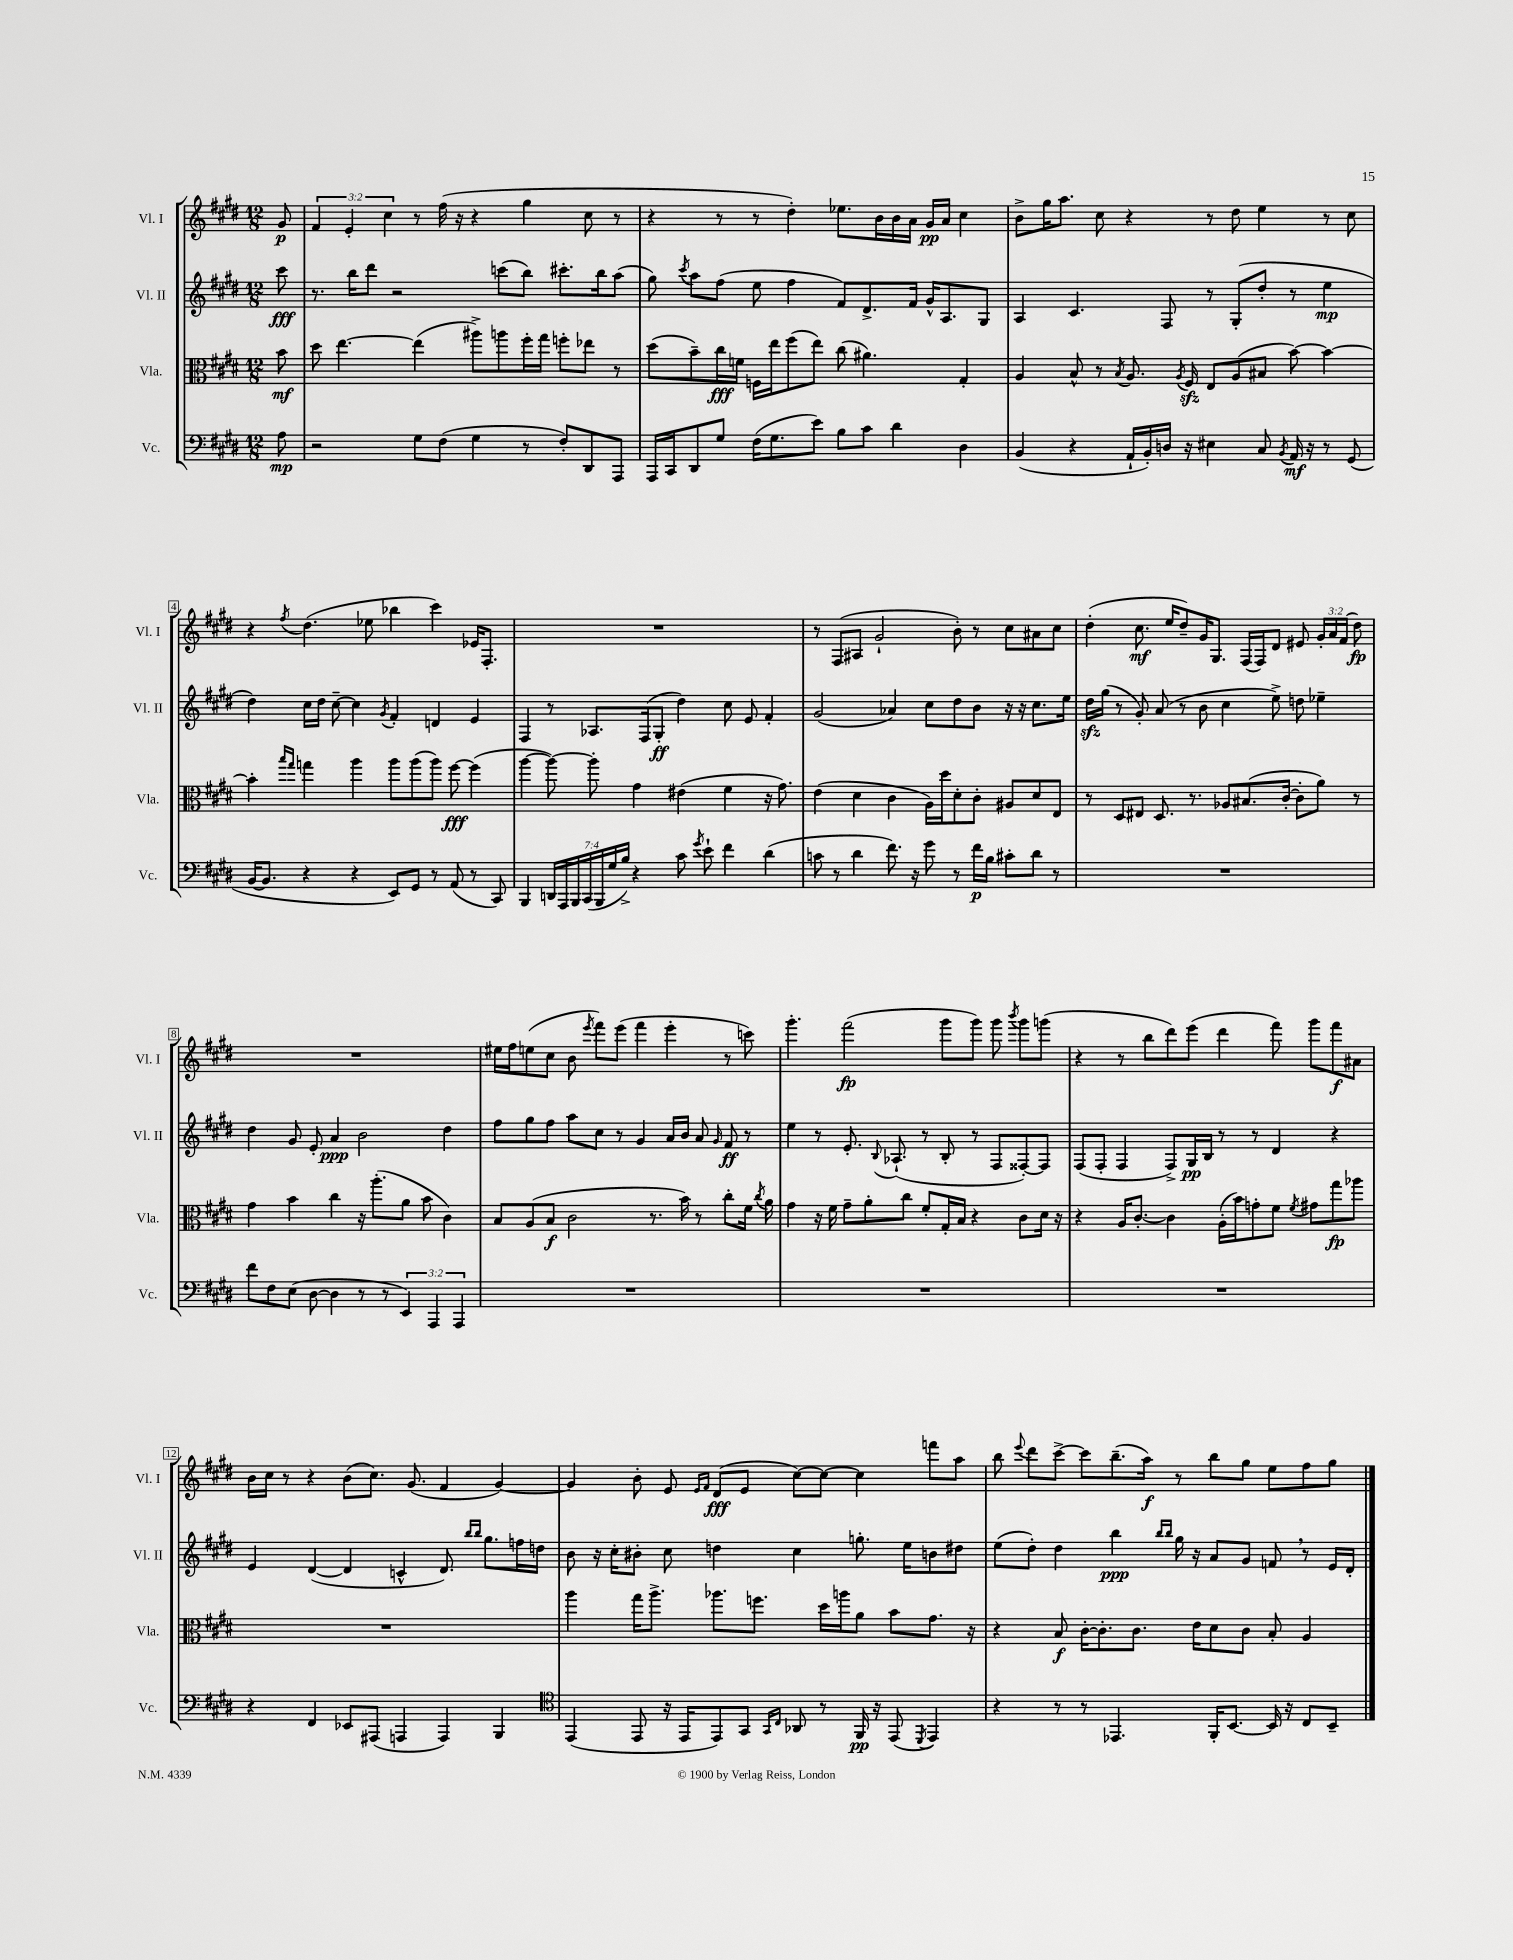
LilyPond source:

<<
\new StaffGroup <<
\new Staff = "s0" \with { instrumentName = "Vl. I" shortInstrumentName = "Vl. I" } {
    \clef treble \key e \major \numericTimeSignature \time 12/8 \override Staff.TupletNumber.text = #tuplet-number::calc-fraction-text \partial 8
    \autoBeamOff gis'8\p |
    \tuplet 3/2 { fis'4 e'4-. cis''4 } r8 fis''16( r16 r4 gis''4 cis''8 r8 |
    r4 r8 r8 dis''4-.) ees''8.[ b'16 b'16 a'16] gis'16[\pp a'16] cis''4 |
    b'8[-> gis''16 a''8.] cis''8 r4 r8 dis''8 e''4 r8 cis''8 |
    r4 \acciaccatura { fis''8 } dis''4.( ees''8 bes''4 cis'''4) ees'16[ fis8.]-. |
    R1. |
    r8 fis8[( ais8] gis'2-! b'8-.) r8 cis''8[ ais'8 cis''8] |
    dis''4-.( cis''8.\mf e''16[ dis''8--) gis'16 gis8.] fis16[( fis16) dis'8] eis'8 \tuplet 3/2 { gis'16[-. a'16 fis'16]( } dis''8\fp) |
    R1. |
    eis''16[ fis''16 e''8( cis''8] b'8 \acciaccatura { e'''8 } fis'''8[) e'''8]( fis'''4 e'''4-. r8 c'''8) |
    gis'''4.-. fis'''2\fp( gis'''8[ gis'''8]) gis'''8 \acciaccatura { b'''8 } gis'''8[ g'''8]( |
    r4 r8 b''8[ dis'''8) e'''8]( dis'''4 fis'''8) gis'''8[ fis'''8\f ais'8] |
    b'16[ cis''16] r8 r4 b'8[( cis''8.]) gis'8.( fis'4 gis'4~) |
    gis'4 b'8-. e'8 \grace { e'16[ fis'16] } dis'8[\fff( e'8] cis''8[~) cis''8]~ cis''4 f'''8[ a''8] |
    b''8 \appoggiatura { e'''8 } dis'''8[ cis'''8]~-> cis'''8[ b''8.--( a''16]\f) r8 b''8[ gis''8] e''8[ fis''8 gis''8] \bar "|." |
}
\new Staff = "s1" \with { instrumentName = "Vl. II" shortInstrumentName = "Vl. II" } {
    \clef treble \key e \major \numericTimeSignature \time 12/8 \partial 8
    \autoBeamOff cis'''8\fff |
    r8. b''16[ dis'''8] r2 c'''8[( b''8]) cis'''8.[-. b''16 a''8]( |
    gis''8) \acciaccatura { cis'''8 } a''8[ fis''8]( e''8 fis''4 fis'8[) dis'8.-> fis'16] gis'16[-^ a8. gis8] |
    a4 cis'4. fis8 r8 gis8[-.( dis''8]-. r8 e''4\mp |
    dis''4) cis''16[ dis''16] cis''8~-- cis''4 \acciaccatura { gis'8 } fis'4-. d'4 e'4 |
    fis4 r8 aes8.[ fis16( gis8]-.\ff dis''4) cis''8 e'8 fis'4-. |
    gis'2( aes'4) cis''8[ dis''8 b'8] r16 r16 cis''8.[ e''16] |
    dis''16[\sfz gis''16]( r8 gis'8-.) a'8( r8 b'8 cis''4 e''8->) d''8 ees''4-- |
    dis''4 gis'8 e'8-. a'4\ppp b'2 dis''4 |
    fis''8[ gis''8 fis''8] a''8[ cis''8] r8 gis'4 a'16[ b'16] a'8 \grace { gis'16 } fis'8\ff r8 |
    e''4 r8 e'8.-. \appoggiatura { b8 } aes8.-!( r8 b8-. r8 fis8[ fisis8~-.) fisis8] |
    fis8[( fis8]-. fis4 fis8[->) gis16\pp b16] r8 r8 dis'4 r4 |
    e'4 dis'4~( dis'4 c'4-^ dis'8.) \grace { b''16[ b''16] } gis''8.[ f''16 d''16] |
    b'8 r16 cis''16[-. bis'8]-. cis''8 d''4 cis''4 g''8.-. e''16[ b'8 dis''8] |
    e''8[( dis''8]-.) dis''4 b''4\ppp \grace { b''16[ b''16] } gis''16 r16 a'8[ gis'8] f'8 \breathe r8 e'16[ dis'16]-. \bar "|." |
}
\new Staff = "s2" \with { instrumentName = "Vla." shortInstrumentName = "Vla." } {
    \clef alto \key e \major \numericTimeSignature \time 12/8 \partial 8
    \autoBeamOff b'8\mf |
    dis''8 e''4.~ e''4( ais''8[->) a''8 fis''16-. gis''16] f''8[-. ees''8] r8 |
    dis''8[( b'8--) cis''16\fff f'16] f16[ e''16 fis''8( e''8]) cis''8( ais'4.) gis4-. |
    a4 b8-^ r8 \acciaccatura { b8 } a8. \acciaccatura { a8 } fis16\sfz e8[ a8( bis8] b'8~) b'4~ |
    b'4-. \grace { b''16[ gis''16] } g''4 a''4 a''8[ a''8( a''8]) fis''8~\fff fis''4( |
    a''4~ a''8~) a''8-. gis'4 eis'4( fis'4 r16 gis'8.) |
    e'4( dis'4 cis'4 a16[) dis''16 dis'8-. cis'8]-. ais8[ dis'8 e8] |
    r8 dis8[ eis8] dis8. r8. aes8[ bis8.( cis'16]~-. cis'8[-. a'8]) r8 |
    gis'4 b'4 cis''4 r16 a''8.[-.( a'8] b'8 cis'4) |
    b8[ a8( b8]\f cis'2 r8. b'16) r8 cis''8[-. fis'16] \acciaccatura { cis''8 } a'16 |
    gis'4 r16 fis'16 gis'8[-- a'8-. cis''8] fis'8[-. gis16-. b16] r4 cis'8[ dis'16] r16 |
    r4 a16[ cis'8.]~-. cis'4 a16[-.( b'16) g'8-. fis'8] \acciaccatura { fis'8 } gis'8[ gis''8\fp aes''8] |
    R1. |
    a''4 gis''16[ a''8.]-> aes''8.[ f''8.] dis''16[ a''16 a'8] b'8[ gis'8.] r16 |
    r4 b8\f cis'16[~-. cis'8.-. cis'8.] e'16[ dis'8 cis'8] b8-. a4 \bar "|." |
}
\new Staff = "s3" \with { instrumentName = "Vc." shortInstrumentName = "Vc." } {
    \clef bass \key e \major \numericTimeSignature \time 12/8 \override Staff.TupletNumber.text = #tuplet-number::calc-fraction-text \partial 8
    \autoBeamOff a8\mp |
    r2 gis8[ fis8]( gis4 r8 fis8[-.) dis,8 a,,8] |
    a,,16[ cis,16 dis,8 gis8] fis16[( gis8. e'8]) b8[ cis'8] dis'4 dis4 |
    b,4( r4 a,16[-! b,16-.) d16] r16 eis4 cis8 \acciaccatura { b,8 } a,16\mf r16 r8 gis,8( |
    b,16[~ b,8.] r4 r4 e,8[) gis,8] r8 a,8( r8 cis,8) |
    b,,4 \tuplet 7/4 { d,16[ a,,16 b,,16 cis,16( b,,16 gis16 b16]->) } r4 cis'8 \acciaccatura { gis'8 } e'8-! fis'4 dis'4( |
    c'8 r8 dis'4 fis'8.) r16 gis'8 r8 fis'16[\p b16] cis'8[-. dis'8] r8 |
    R1. |
    fis'8[ fis8 e8]( dis8~ dis4 r8 r8 \tuplet 3/2 { e,4) a,,4 a,,4 } |
    R1. |
    R1. |
    R1. |
    r4 fis,4 ees,8[ ais,,8]( a,,4 a,,4) b,,4 |
    \clef tenor e,4( e,8 r16 e,16[ e,8) gis,8] \grace { gis,16[ cis16] } aes,8 r8 fis,16\pp r16 e,8( \acciaccatura { dis,8 } e,4) |
    r4 r8 r8 ees,4. fis,16[-. b,8.]~ b,16 r16 cis8[ b,8]-- \bar "|." |
}
>>
>>
\layout { \context { \Score \override BarNumber.stencil = #(make-stencil-boxer 0.1 0.3 ly:text-interface::print) } }
